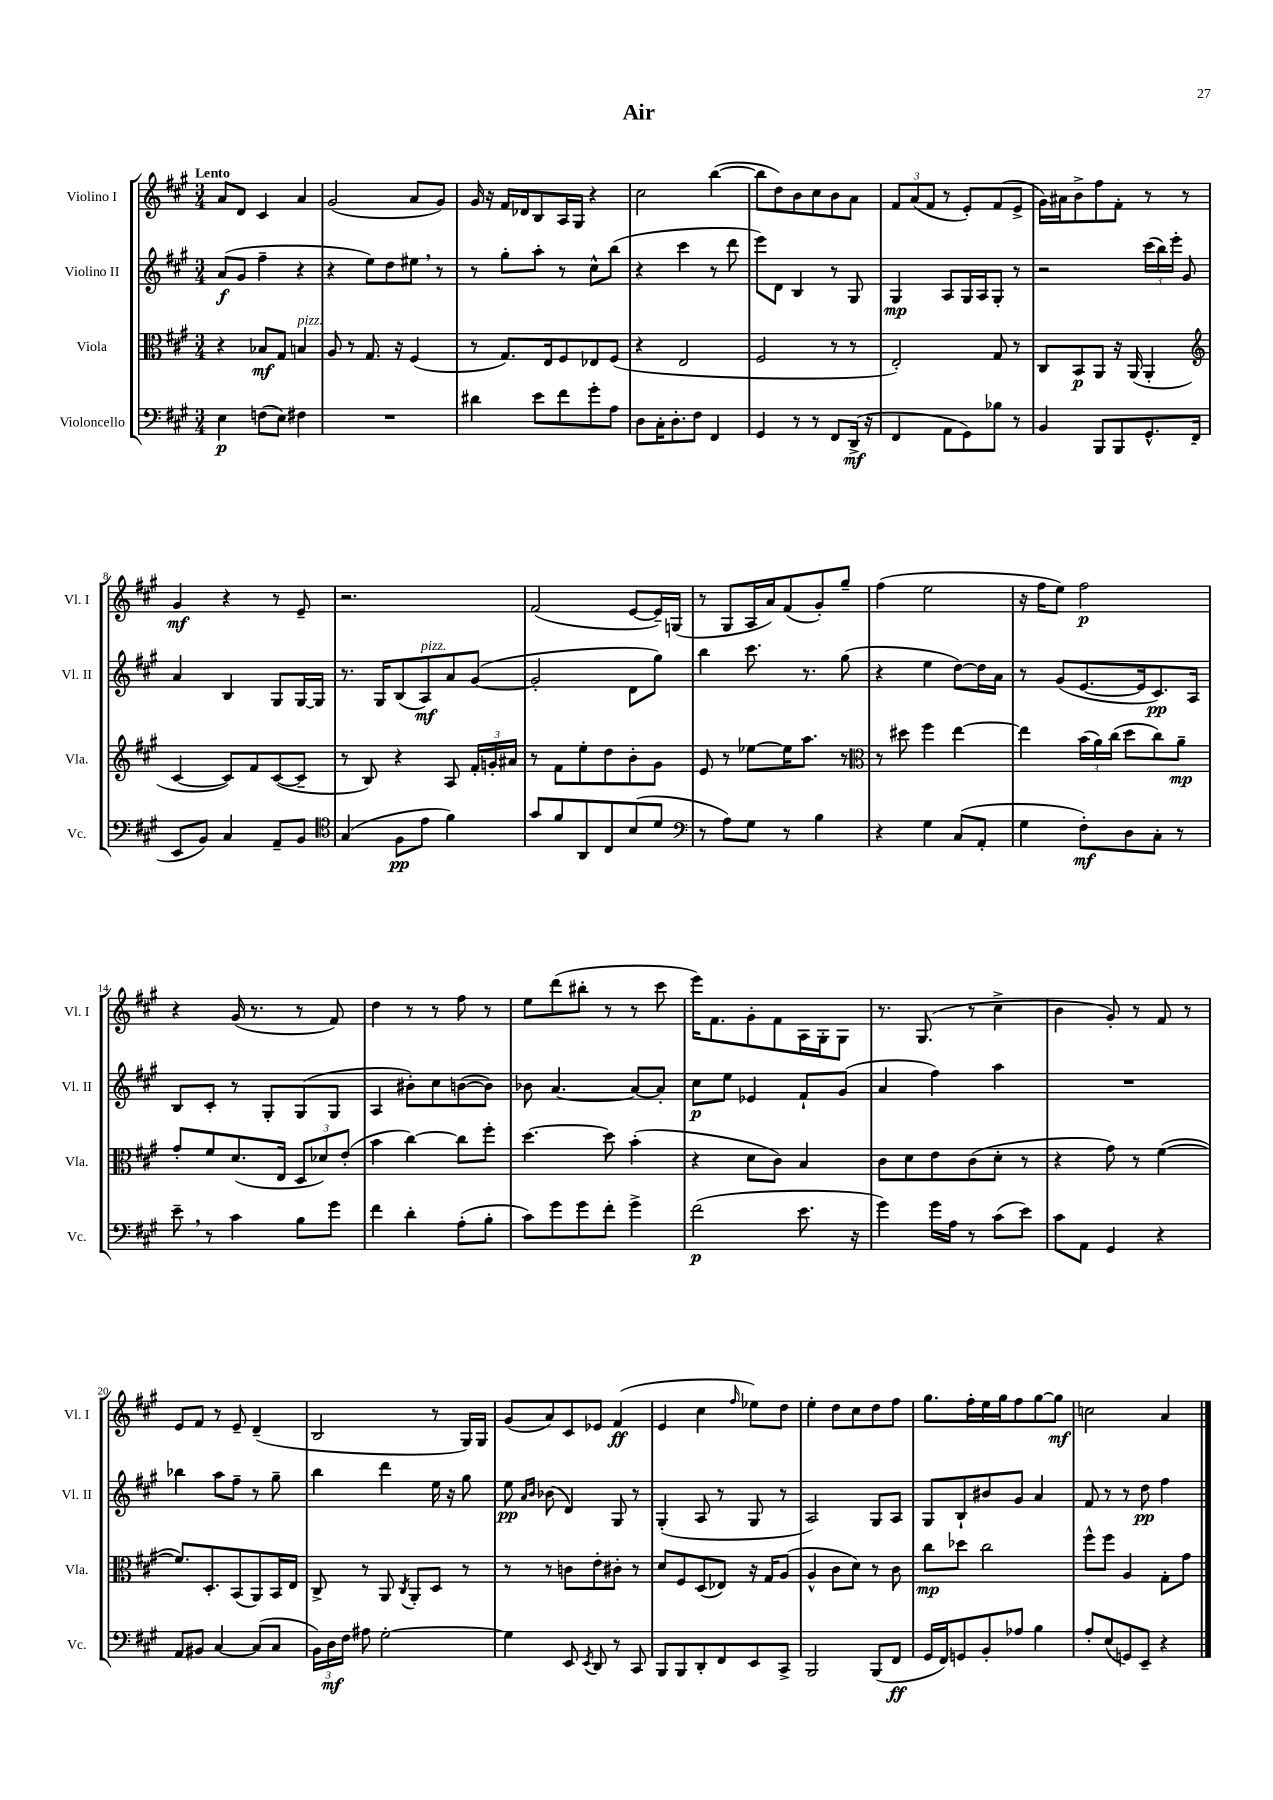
\header { title = "Air" }
<<
\new StaffGroup <<
\new Staff = "s0" \with { instrumentName = "Violino I" shortInstrumentName = "Vl. I" } {
    \clef treble \key a \major \numericTimeSignature \time 3/4 \tempo "Lento"
    \autoBeamOff a'8[ d'8] cis'4 a'4 |
    gis'2( a'8[ gis'8]) |
    gis'16 r16 fis'16[ des'16 b8 a16 gis16] r4 |
    cis''2 b''4~( |
    b''8[ d''8) b'8 cis''8 b'8 a'8] |
    \tuplet 3/2 { fis'8[ a'8( fis'8] } r8 e'8[-.) fis'8( e'8]-> |
    gis'16[) ais'16 b'8-> fis''8 fis'8]-. r8 r8 |
    gis'4\mf r4 r8 e'8-- |
    r2. |
    fis'2( e'8[~ e'16--) g16]( |
    r8 gis8[ a16 a'16) fis'8( gis'8-.) gis''8]-- |
    fis''4( e''2 |
    r16 fis''16[ e''8]) fis''2\p |
    r4 gis'16( r8. r8 fis'8) |
    d''4 r8 r8 fis''8 r8 |
    e''8[ d'''8( bis''8]-. r8 r8 cis'''8 |
    e'''16[) fis'8. gis'8-. fis'8 a16 gis16-. gis8] |
    r8. gis8.( r8 cis''4-> |
    b'4 gis'8-.) r8 fis'8 r8 |
    e'8[ fis'8] r8 e'8-- d'4--( |
    b2 r8 gis16[) gis16] |
    gis'8[( a'8) cis'8 ees'8] fis'4\ff( |
    e'4 cis''4 \grace { fis''16 } ees''8[) d''8] |
    e''4-. d''8[ cis''8 d''8 fis''8] |
    gis''8.[ fis''16-. e''16 gis''16 fis''8 gis''8~ gis''8]\mf |
    c''2 a'4 \bar "|." |
}
\new Staff = "s1" \with { instrumentName = "Violino II" shortInstrumentName = "Vl. II" } {
    \clef treble \key a \major \numericTimeSignature \time 3/4
    \autoBeamOff a'8[\f( gis'8] fis''4-- r4 |
    r4 e''8[) d''8 eis''8] \breathe r8 |
    r8 gis''8[-. a''8]-. r8 cis''8[-^ b''8]( |
    r4 cis'''4 r8 d'''8 |
    e'''8[) d'8] b4 r8 gis8 |
    gis4\mp a8[ gis16 a16 gis8]-. r8 |
    r2 \tuplet 3/2 { cis'''16[( b''16) e'''16]-. } gis'8 |
    a'4 b4 gis8[ gis16~ gis16] |
    r8. gis16[ b8( a8\mf^\markup { \italic "pizz." }) a'8 gis'8]~( |
    gis'2-. d'8[ gis''8]) |
    b''4 cis'''8. r8. gis''8( |
    r4 e''4 d''8[~) d''16 a'16] |
    r8 gis'8[( e'8.~ e'16 cis'8.\pp) a16] |
    b8[ cis'8]-. r8 gis8[-. gis8( gis8] |
    a4 bis'8[-.) cis''8 b'8~( b'8]) |
    bes'8 a'4.~ a'8[~ a'8]-. |
    cis''8[\p e''8] ees'4 fis'8[-! gis'8]( |
    a'4 fis''4) a''4 |
    R2. |
    bes''4 a''8[ fis''8]-- r8 gis''8-- |
    b''4 d'''4 e''16 r16 gis''8 |
    e''8\pp \grace { a'16[ b'16] } bes'8( d'4) gis8 r8 |
    gis4-.( a8 r8 gis8 r8 |
    a2) gis8[ a8] |
    gis8[ b8-! bis'8 gis'8] a'4 |
    fis'8 r8 r8 d''8\pp fis''4 \bar "|." |
}
\new Staff = "s2" \with { instrumentName = "Viola" shortInstrumentName = "Vla." } {
    \clef alto \key a \major \numericTimeSignature \time 3/4
    \autoBeamOff r4 bes8[\mf gis8] b4^\markup { \italic "pizz." } |
    a8 r8 gis8. r16 fis4( |
    r8 gis8.[) e16 fis8 ees8 fis8]( |
    r4 e2 |
    fis2 r8 r8 |
    e2-.) gis8 r8 |
    cis8[ b,8\p a,8] r16 a,16( a,4-. |
    \clef treble cis'4~ cis'8[) fis'8 cis'8~( cis'8]-- |
    r8 b8) r4 a8 \tuplet 3/2 { fis'16[-. g'16-. ais'16] } |
    r8 fis'8[ e''8-. d''8 b'8-. gis'8] |
    e'8 r8 ees''8[~ ees''16 a''8.] r8 |
    \clef alto r8 dis''8 fis''4 e''4~ |
    e''4 \tuplet 3/2 { b'16[( a'16) cis''16]( } d''8[ cis''8) a'8]--\mp |
    gis'8[-. fis'8 d'8.( e16] \tuplet 3/2 { d8[ des'8) e'8]-.( } |
    b'4 cis''4~) cis''8[ fis''8]-. |
    d''4.~ d''8 b'4-.( |
    r4 d'8[ cis'8]) b4 |
    cis'8[ d'8 e'8 cis'8( d'8]-. r8 |
    r4 gis'8) r8 fis'4~( |
    fis'8.[) d8.-. b,8( a,8) b,16 e16] |
    cis8-> r8 a,8 \acciaccatura { cis8 } a,8[-. d8] r8 |
    r8 r8 c'8[ e'8-. cis'8]-. r8 |
    d'8[ fis8 d8( ees8]) r16 gis16[ a8]( |
    a4-^ cis'8[ d'8]) r8 cis'8 |
    cis''8[\mp des''8] cis''2 |
    fis''8[-^ fis''8] a4 gis8[-. gis'8] \bar "|." |
}
\new Staff = "s3" \with { instrumentName = "Violoncello" shortInstrumentName = "Vc." } {
    \clef bass \key a \major \numericTimeSignature \time 3/4
    \autoBeamOff e4\p f8[( e8]) fis4 |
    R2. |
    dis'4 e'8[ fis'8 gis'8-. a8] |
    d8[ cis16-. d8.-. fis8] fis,4 |
    gis,4 r8 r8 fis,8[ d,16]->\mf( r16 |
    fis,4 a,8[ gis,8) bes8] r8 |
    b,4 b,,8[ b,,8 gis,8.-^ fis,16]( |
    e,8[ b,8]) cis4 a,8[-- b,8] |
    \clef tenor gis4( fis8[\pp e'8] fis'4) |
    gis'8[ fis'8 a,8 cis8 b8( d'8] |
    \clef bass r8 a8[) gis8] r8 b4 |
    r4 gis4 cis8[( a,8]-. |
    gis4 fis8[-.\mf) d8 cis8]-. r8 |
    e'8-- \breathe r8 cis'4 b8[ gis'8] |
    fis'4 d'4-. a8[-.( b8]-. |
    cis'8[) gis'8 gis'8 fis'8]-. gis'4-> |
    fis'2\p( e'8. r16 |
    gis'4) gis'16[ a16] r8 cis'8[( e'8]) |
    cis'8[ a,8] gis,4 r4 |
    a,8[ bis,8] cis4~ cis8[( cis8] |
    \tuplet 3/2 { b,16[) d16\mf fis16] } ais8 gis2~-. |
    gis4 e,8 \acciaccatura { e,8 } d,8 r8 cis,8 |
    b,,8[ b,,8 d,8-. fis,8 e,8 cis,8]-> |
    b,,2 b,,8[( fis,8]\ff |
    gis,16[ fis,16) g,8 b,8-. aes8] b4 |
    a8[-. e8( g,8) e,8]-- r4 \bar "|." |
}
>>
>>
